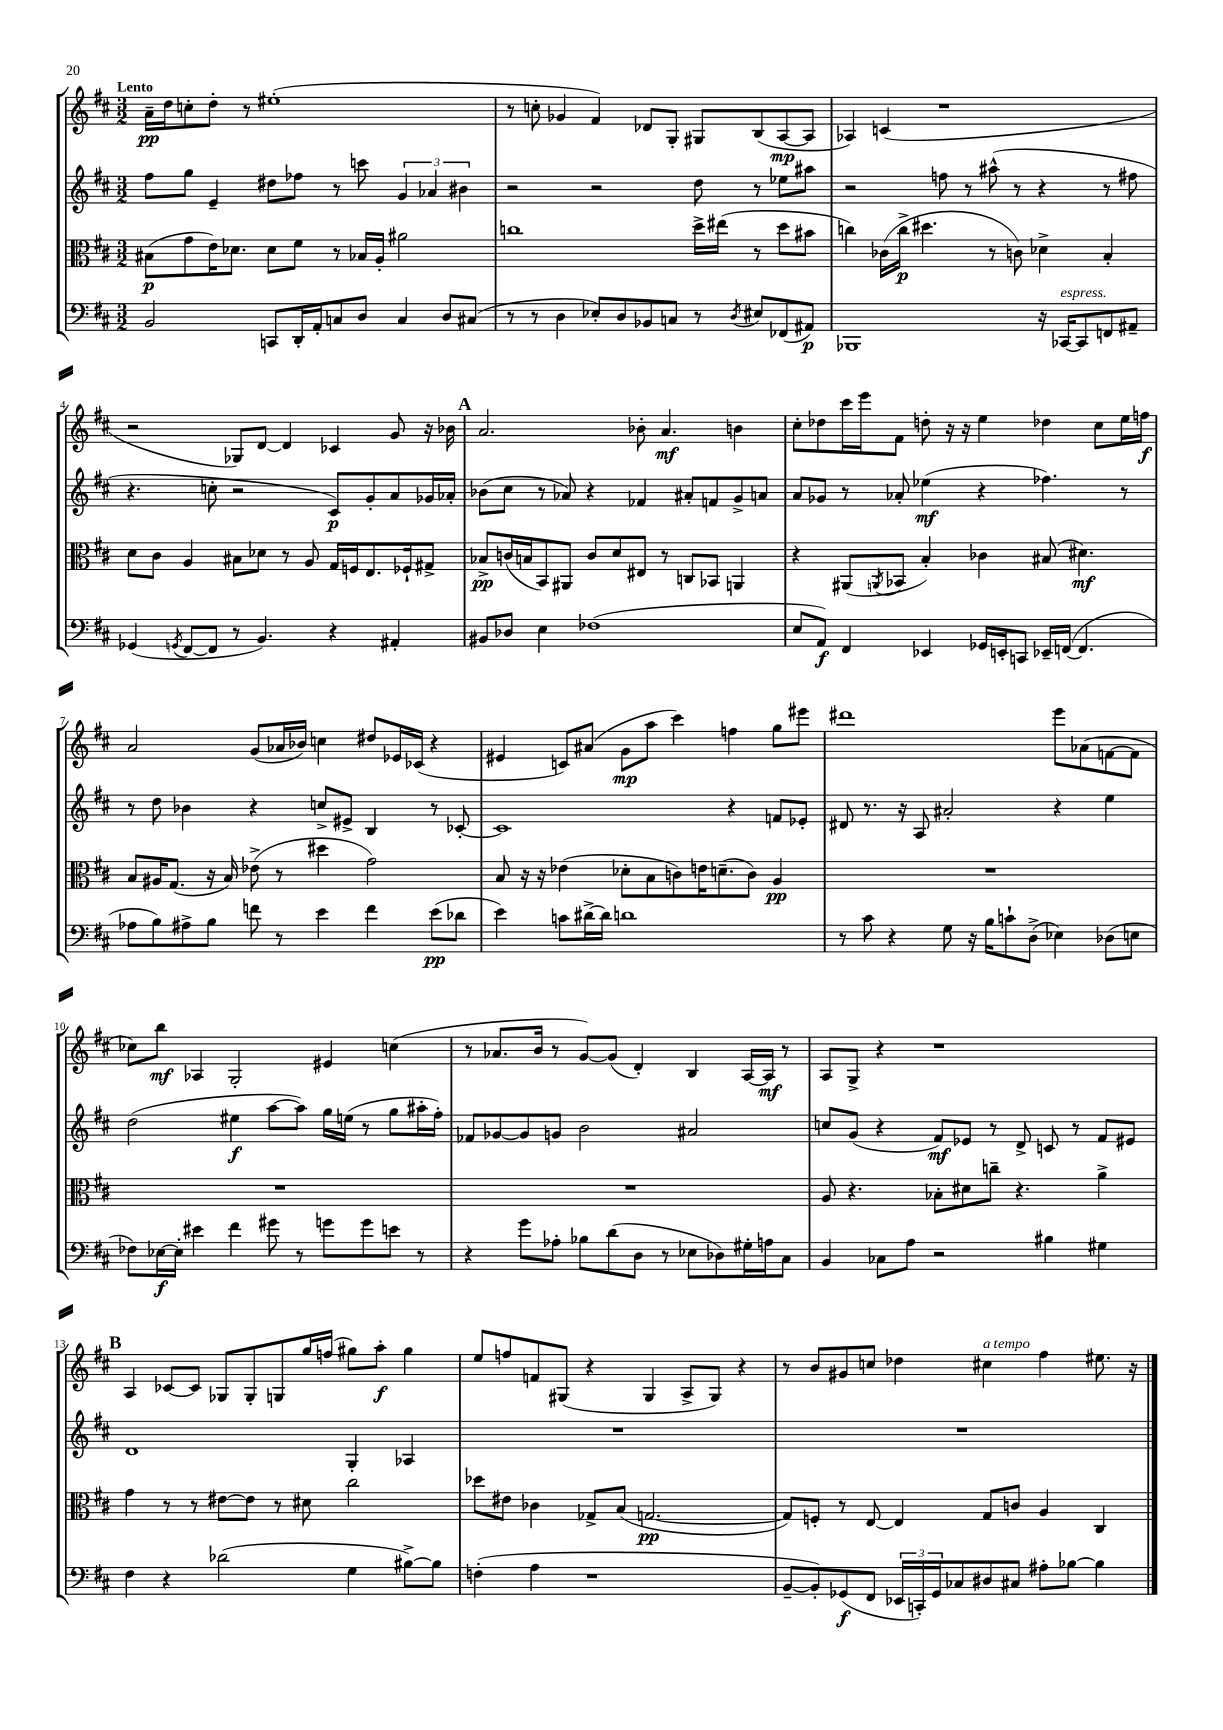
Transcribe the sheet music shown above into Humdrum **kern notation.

**kern	**dynam	**kern	**dynam	**kern	**dynam	**kern	**dynam
*part4	*part4	*part3	*part3	*part2	*part2	*part1	*part1
*staff4	*staff4	*staff3	*staff3	*staff2	*staff2	*staff1	*staff1
*clefF4	*	*clefC3	*	*clefG2	*	*clefG2	*
*k[f#c#]	*	*k[f#c#]	*	*k[f#c#]	*	*k[f#c#]	*
*M3/2	*	*M3/2	*	*M3/2	*	*M3/2	*
=1	=1	=1	=1	=1	=1	=1	=1
!	!	!	!	!	!	!LO:TX:a:B:t=Lento	!
2BB/	.	(8B#X\L	p	8ff#\L	.	16a~\LL	pp
.	.	.	.	.	.	16dd\J	.
.	.	8g\	.	8gg\J	.	8ccn'\	.
.	.	16e\K)	.	4e~/	.	8dd'\J	.
.	.	8.d-X\J	.	.	.	.	.
.	.	.	.	.	.	8r	.
8CCn/L	.	8d-\L	.	8dd#X\L	.	(1ee#X'	.
16DD'/L	.	8f#\J	.	8ff-X\J	.	.	.
16AA'/J	.	.	.	.	.	.	.
8Cn/	.	8r	.	8r	.	.	.
8D/J	.	16B-X/LL	.	8cccn\	.	.	.
.	.	16A'/JJ	.	.	.	.	.
4C/	.	2a#X\	.	6g/	.	.	.
.	.	.	.	6a-X/	.	.	.
8D/L	.	.	.	.	.	.	.
.	.	.	.	6b#X\	.	.	.
(8C#X/J	.	.	.	.	.	.	.
=2	=2	=2	=2	=2	=2	=2	=2
8r	.	1ccn	.	2r	.	8r	.
8r	.	.	.	.	.	8ccn'\	.
4D\	.	.	.	.	.	4g-X/	.
8E-X'/L)	.	.	.	2r	.	4f#/)	.
8D/	.	.	.	.	.	.	.
8BB-X/	.	.	.	.	.	8d-X/L	.
8Cn/J	.	.	.	.	.	8G'/J	.
8r	.	16dd^\LL	.	8dd\	.	8G#X/L	.
.	.	(16ee#X\JJ	.	.	.	.	.
8qD/	.	.	.	.	.	.	.
8E#X/L	.	8r	.	8r	.	(8B/	.
(8FF-X/	.	8dd\L	.	8ee-X\L	.	[8A/	mp
8AA#X/J)	p	8b#X\J	.	8aa#X\J	.	8A/J]	.
=3	=3	=3	=3	=3	=3	=3	=3
1BBB-X	.	4ccn\)	.	2r	.	4A-X/)	.
.	.	(16c-X\LL	.	.	.	(4cn/	.
.	.	16cc^\JJ	p	.	.	.	.
.	.	4.dd#X\	.	.	.	.	.
.	.	.	.	8ffn\	.	1r	.
.	.	.	.	8r	.	.	.
.	.	8r	.	(8aa#X^^\	.	.	.
.	.	8cn\)	.	8r	.	.	.
16r	.	4d-X^\	.	4r	.	.	.
!LO:TX:a:i:t=espress.	!	!	!	!	!	!	!
[16CC-X/KL	.	.	.	.	.	.	.
8CC-/]	.	.	.	.	.	.	.
8FFn/	.	4B'/	.	8r	.	.	.
8AA#X~/J	.	.	.	8ff#X\	.	.	.
!!LO:LB:g=z
=4	=4	=4	=4	=4	=4	=4	=4
(4GG-X/	.	8d\L	.	4.r	.	2r	.
.	.	8c#\J	.	.	.	.	.
8qGGn/	.	.	.	.	.	.	.
[8FF#/L	.	4A/	.	.	.	.	.
8FF#/J]	.	.	.	8ccn'\	.	.	.
8r	.	8B#X\L	.	2r	.	8G-X/L)	.
4.BB/)	.	8d-X\J	.	.	.	[8d/J	.
.	.	8r	.	.	.	4d/]	.
.	.	8A/	.	.	.	.	.
4r	.	16G/LL	.	8c#/L)	p	4c-X/	.
.	.	16Fn/J	.	.	.	.	.
.	.	8.E/	.	8g'/	.	.	.
4AA#X'/	.	.	.	8a/	.	8g/	.
.	.	16F-X`/k	.	.	.	.	.
.	.	8G#X^/J	.	16g-X/L	.	16r	.
.	.	.	.	16a-X'/JJ	.	16b-X\	.
!!LO:REH:place=s1:t=A
=5	=5	=5	=5	=5	=5	=5	=5
8BB#X/L	.	8B-X^/L	pp	(8b-X\L	.	2.a/	.
8D-X/J	.	(16cn/L	.	8cc#\J	.	.	.
.	.	16Bn/J	.	.	.	.	.
4E\	.	8BB/)	.	8r	.	.	.
.	.	8AA#X/J	.	8a-X/)	.	.	.
(1F-X	.	8c/L	.	4r	.	.	.
.	.	8d/	.	.	.	.	.
.	.	8E#X/J	.	4f-X/	.	8b-X'\	.
.	.	8r	.	.	.	4.a/	mf
.	.	8Cn/L	.	8a#X'/L	.	.	.
.	.	8BB-X/J	.	8fn/	.	.	.
.	.	4AAn/	.	8g^/	.	4bn\	.
.	.	.	.	8an/J	.	.	.
=6	=6	=6	=6	=6	=6	=6	=6
8E/L	.	4r	.	8a/L	.	8cc#'\L	.
8AA/J)	f	.	.	8g-X/J	.	8dd-X\	.
4FF#/	.	(8AA#X/L	.	8r	.	16ccc#\L	.
.	.	.	.	.	.	16eee\J	.
.	.	8qAAn/	.	.	.	.	.
.	.	8BB-X/J	.	8a-X'/	.	8f#\J	.
4EE-X/	.	4B'/)	.	(4ee-X\	mf	8ddn'\	.
.	.	.	.	.	.	16r	.
.	.	.	.	.	.	16r	.
16GG-X/LL	.	4c-X\	.	4r	.	4ee\	.
16EEn'/J	.	.	.	.	.	.	.
8CCn/J	.	.	.	.	.	.	.
16EE-X~/LL	.	(8B#X/	.	4.ff-X\)	.	4dd-X\	.
([16FFn/JJ	.	.	.	.	.	.	.
4.FF/]	.	4.d#X\)	mf	.	.	.	.
.	.	.	.	.	.	8cc#\L	.
.	.	.	.	8r	.	16ee\L	.
.	.	.	.	.	.	16ffn\JJ	f
!!LO:LB:g=z
=7	=7	=7	=7	=7	=7	=7	=7
8A-X\L	.	8B/L	.	8r	.	2a/	.
8B\)	.	16A#X/K	.	8dd\	.	.	.
.	.	(8.G/J	.	.	.	.	.
8A#X^\	.	.	.	4b-X\	.	.	.
8B\J	.	16r	.	.	.	.	.
.	.	16B/)	.	.	.	.	.
8fn\	.	(8e-X^\	.	4r	.	(8g/L	.
8r	.	8r	.	.	.	16a-X/L	.
.	.	.	.	.	.	16b-X/JJ)	.
4e\	.	4dd#X\	.	8ccn^/L	.	4ccn\	.
.	.	.	.	8e#X^/J	.	.	.
4f\	.	2g\)	.	4B/	.	8dd#X/L	.
.	.	.	.	.	.	16e-X/L	.
.	.	.	.	.	.	(16c-X/JJ	.
(8e\L	pp	.	.	8r	.	4r	.
8d-X\J	.	.	.	[8c-X'/	.	.	.
=8	=8	=8	=8	=8	=8	=8	=8
4e\)	.	8B/	.	1c-]	.	4e#X/	.
.	.	16r	.	.	.	.	.
.	.	16r	.	.	.	.	.
8cn\L	.	(4e-X\	.	.	.	8cn/L)	.
[16d#X^\L	.	.	.	.	.	(8a#X/J	.
16d#\JJ]	.	.	.	.	.	.	.
1dn	.	8d-X'\L	.	.	.	8g\L	mp
.	.	8B\	.	.	.	8aa\J	.
.	.	8cn\)	.	.	.	4ccc#\)	.
.	.	16en\K	.	.	.	.	.
.	.	(8.dn~\	.	.	.	.	.
.	.	.	.	4r	.	4ffn\	.
.	.	8c\J)	.	.	.	.	.
.	.	4A/	pp	8fn/L	.	8gg\L	.
.	.	.	.	8e-X'/J	.	8eee#X\J	.
=9	=9	=9	=9	=9	=9	=9	=9
8r	.	1.r	.	8d#X/	.	1ddd#X	.
8c#\	.	.	.	8.r	.	.	.
4r	.	.	.	.	.	.	.
.	.	.	.	16r	.	.	.
.	.	.	.	8A/	.	.	.
8G\	.	.	.	2a#X'/	.	.	.
16r	.	.	.	.	.	.	.
16B\KL	.	.	.	.	.	.	.
8cn`\	.	.	.	.	.	.	.
(8D^\J	.	.	.	.	.	.	.
4E-X\)	.	.	.	4r	.	8eee\L	.
.	.	.	.	.	.	(8a-X\	.
(8D-X\L	.	.	.	4ee\	.	[8fn\	.
8En\J	.	.	.	.	.	8f\J]	.
!!LO:LB:g=z
=10	=10	=10	=10	=10	=10	=10	=10
8F-X\L)	.	1.r	.	(2dd\	.	8cc-X\L)	.
[16E-X\L	f	.	.	.	.	8bb\J	mf
16E-'\JJ]	.	.	.	.	.	.	.
4e#X\	.	.	.	.	.	4A-X/	.
4f#\	.	.	.	4ee#X\	f	2G'/	.
8g#X\	.	.	.	[8aa\L	.	.	.
8r	.	.	.	8aa\J])	.	.	.
8gn\L	.	.	.	16gg\LL	.	4e#X/	.
.	.	.	.	(16een\JJ	.	.	.
8g\	.	.	.	8r	.	.	.
8en\J	.	.	.	8gg\L	.	(4ccn\	.
8r	.	.	.	16aa#X'\L	.	.	.
.	.	.	.	16ff#'\JJ)	.	.	.
=11	=11	=11	=11	=11	=11	=11	=11
4r	.	1.r	.	8f-X/L	.	8r	.
.	.	.	.	[8g-X/	.	8.a-X/L	.
8g\L	.	.	.	8g-/]	.	.	.
.	.	.	.	.	.	16b/Jk	.
8A-X'\J	.	.	.	8gn/J	.	8r	.
8B-X\L	.	.	.	2b\	.	[8g/L)	.
(8d\	.	.	.	.	.	(8g/J]	.
8D\J	.	.	.	.	.	4d'/)	.
8r	.	.	.	.	.	.	.
8E-X\L	.	.	.	2a#X/	.	4B/	.
8D-X\)	.	.	.	.	.	.	.
16G#X'\L	.	.	.	.	.	[16A/LL	.
16An\J	.	.	.	.	.	16A/JJ]	mf
8C#\J	.	.	.	.	.	8r	.
=12	=12	=12	=12	=12	=12	=12	=12
4BB/	.	8A/	.	8ccn/L	.	8A/L	.
.	.	4.r	.	(8g/J	.	8G^/J	.
8C-X\L	.	.	.	4r	.	4r	.
8A\J	.	.	.	.	.	.	.
2r	.	8B-X'\L	.	8f#/L)	mf	1r	.
.	.	8d#X\	.	8e-X/J	.	.	.
.	.	8ccn~\J	.	8r	.	.	.
.	.	4.r	.	8d^/	.	.	.
4B#X\	.	.	.	8cn/	.	.	.
.	.	.	.	8r	.	.	.
4G#X\	.	4a^\	.	8f#/L	.	.	.
.	.	.	.	8e#X/J	.	.	.
!!LO:LB:g=z
!!LO:REH:place=s1:t=B
=13	=13	=13	=13	=13	=13	=13	=13
4F#\	.	4g\	.	1d	.	4A/	.
4r	.	8r	.	.	.	[8c-X/L	.
.	.	8r	.	.	.	8c-/J]	.
(2d-X\	.	[8e#X\L	.	.	.	8G-X/L	.
.	.	8e#\J]	.	.	.	8G-'/	.
.	.	8r	.	.	.	8Gn/	.
.	.	8d#X\	.	.	.	16gg/L	.
.	.	.	.	.	.	(16ffn/JJ	.
4G\	.	2cc#\	.	4G'/	.	8gg#X\L)	.
.	.	.	.	.	.	8aa'\J	f
[8B#X^\L)	.	.	.	4A-X/	.	4gg#\	.
8B#\J]	.	.	.	.	.	.	.
=14	=14	=14	=14	=14	=14	=14	=14
(4Fn'\	.	8dd-X\L	.	1.r	.	8ee/L	.
.	.	8e#X\J	.	.	.	8ffn/	.
4A\	.	4c-X\	.	.	.	8fn/	.
.	.	.	.	.	.	(8G#X/J	.
1r	.	8G-X^/L	.	.	.	4r	.
.	.	(8B/J	.	.	.	.	.
.	.	[2.Gn/	pp	.	.	4G#/	.
.	.	.	.	.	.	8A^/L	.
.	.	.	.	.	.	8G#/J)	.
.	.	.	.	.	.	4r	.
=15	=15	=15	=15	=15	=15	=15	=15
[8BB~/L	.	8G/L])	.	1.r	.	8r	.
8BB'/])	.	8Fn'/J	.	.	.	8b/L	.
(8GG-X/	f	8r	.	.	.	8g#X/	.
8FF#/J	.	[8E/	.	.	.	8ccn/J	.
24EE-X/LL	.	4E/]	.	.	.	4dd-X\	.
24CCn'/)	.	.	.	.	.	.	.
24GG-/J	.	.	.	.	.	.	.
8C-X/	.	.	.	.	.	.	.
!	!	!	!	!	!	!LO:TX:a:i:t=a tempo	!
8D#X/	.	8G/L	.	.	.	4cc#X\	.
8C#X/J	.	8cn/J	.	.	.	.	.
8A#X'\L	.	4A/	.	.	.	4ff#\	.
[8B-X\J	.	.	.	.	.	.	.
4B-\]	.	4C#/	.	.	.	8.ee#X\	.
.	.	.	.	.	.	16r	.
==	==	==	==	==	==	==	==
*-	*-	*-	*-	*-	*-	*-	*-
